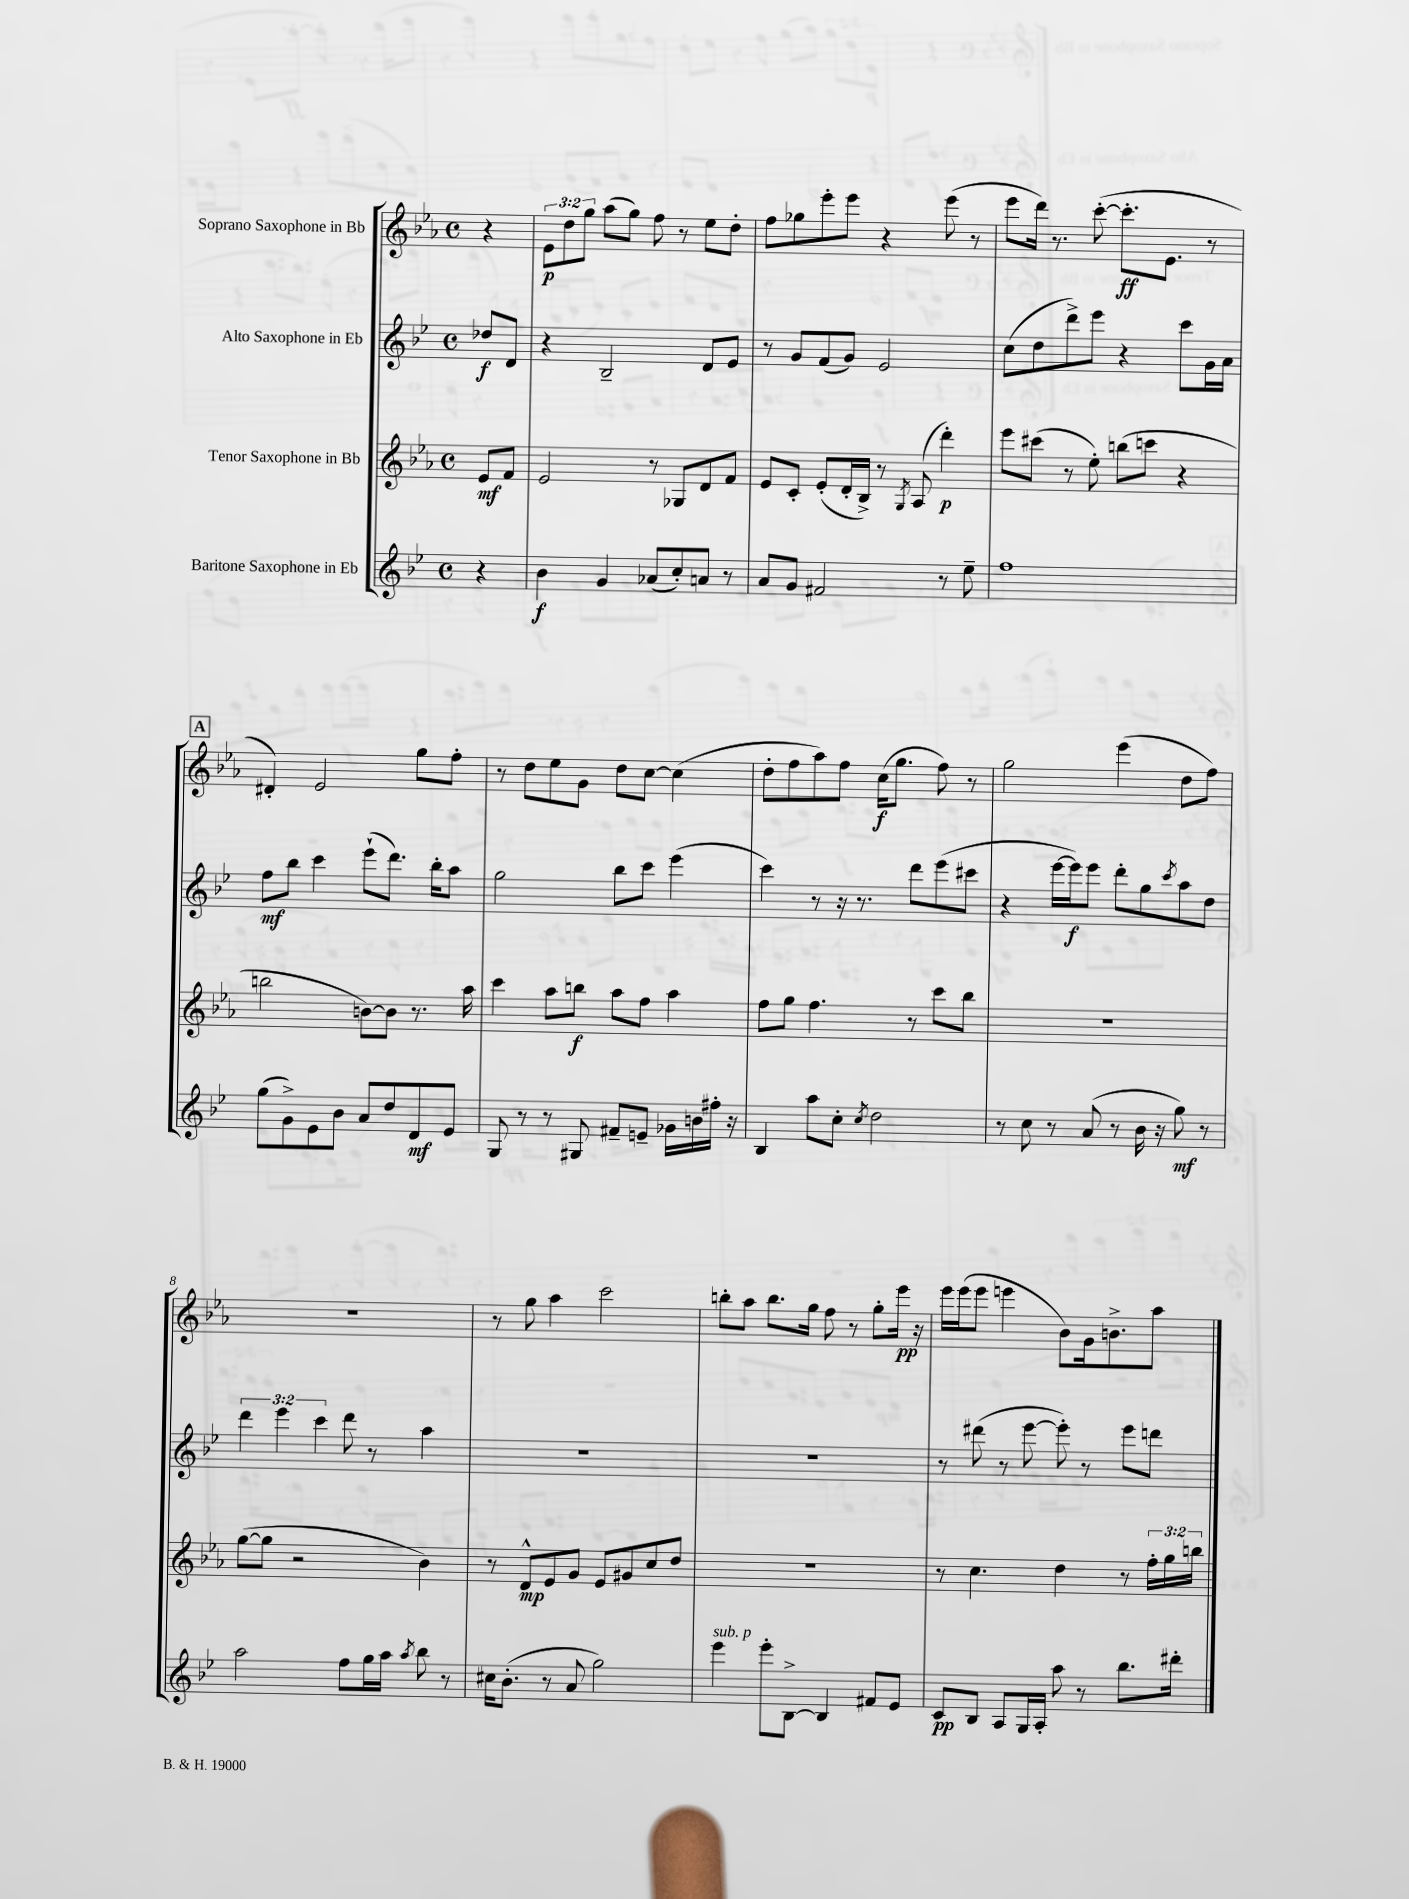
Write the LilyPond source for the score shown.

<<
\new StaffGroup <<
\new Staff = "s0" \with { instrumentName = "Soprano Saxophone in Bb" } {
    \clef treble \key ees \major \defaultTimeSignature \time 4/4 \override Staff.TupletNumber.text = #tuplet-number::calc-fraction-text \partial 4
    r4 |
    \tuplet 3/2 { ees'8\p d''8 g''8 } aes''8( g''8) f''8 r8 ees''8 d''8-. |
    f''8 ges''8 ees'''8-. ees'''8 r4 ees'''8( r8 |
    ees'''8 d'''16) r8. c'''8~-.( c'''8.-.\ff ees'8. r8 |
    \mark \markup { \box "A" } dis'4-.) ees'2 g''8 f''8-. |
    r8 d''8 ees''8 g'8 d''8 c''8~ c''4( |
    d''8-. f''8 aes''8) f''8 c''16\f( g''8. f''8) r8 |
    g''2 ees'''4( d''8 f''8) |
    R1 |
    r8 g''8 aes''4 c'''2 |
    b''8-. aes''8 b''8. g''16 f''8 r8 g''8-. ees'''16\pp r16 |
    ees'''16 ees'''16( ees'''8 e'''4 bes'8) g'16 b'8.-> aes''8 \bar "|." |
}
\new Staff = "s1" \with { instrumentName = "Alto Saxophone in Eb" } {
    \clef treble \key bes \major \defaultTimeSignature \time 4/4 \override Staff.TupletNumber.text = #tuplet-number::calc-fraction-text \partial 4
    des''8\f d'8 |
    r4 bes2-- d'8 ees'8 |
    r8 g'8 f'8( g'8) ees'2 |
    c''8( d''8 d'''8->) ees'''8 r4 c'''8 g'16 a'16 |
    \mark \markup { \box "A" } f''8\mf bes''8 c'''4 ees'''8-!( d'''8.) bes''16-. a''8 |
    g''2 bes''8 c'''8 ees'''4( |
    c'''4) r8 r16 r8. d'''8 ees'''8( cis'''8 |
    r4 ees'''16~ ees'''16\f) ees'''8 d'''8-. g''8 \acciaccatura { c'''8 } a''8 d''8 |
    \tuplet 3/2 { d'''4 ees'''4 c'''4 } d'''8 r8 a''4 |
    R1 |
    R1 |
    r8 dis'''8( r8 ees'''8~ ees'''8-.) r8 ees'''8 d'''8 \bar "|." |
}
\new Staff = "s2" \with { instrumentName = "Tenor Saxophone in Bb" } {
    \clef treble \key ees \major \defaultTimeSignature \time 4/4 \override Staff.TupletNumber.text = #tuplet-number::calc-fraction-text \partial 4
    ees'8\mf f'8 |
    ees'2 r8 ges8 d'8 f'8 |
    ees'8 c'8-. ees'8-.( d'16-. bes16->) r8 \acciaccatura { g8 } aes8( d'''4-.\p) |
    ees'''8 cis'''8( r8 ees''8-.) b''8( c'''8 r4 |
    \mark \markup { \box "A" } b''2 b'8~) b'8 r8. aes''16 |
    c'''4 aes''8 b''8\f aes''8 f''8 aes''4 |
    f''8 g''8 f''4. r8 c'''8 bes''8 |
    R1 |
    g''8~( g''8 r2 bes'4) |
    r8 d'8-^\mp ees'8 g'8 ees'8 gis'8 c''8 d''8 |
    R1 |
    r8 c''4. d''4 r8 \tuplet 3/2 { f''16-. g''16 b''16 } \bar "|." |
}
\new Staff = "s3" \with { instrumentName = "Baritone Saxophone in Eb" } {
    \clef treble \key bes \major \defaultTimeSignature \time 4/4 \partial 4
    r4 |
    bes'4\f g'4 aes'8( c''8-.) a'8 r8 |
    a'8 g'8 fis'2 r8 ees''8-- |
    f''1 |
    \mark \markup { \box "A" } g''8( g'8->) ees'8 bes'8 a'8 d''8 d'8\mf ees'8 |
    g8 r8 r8 gis8 fis'8-- e'8-- ges'16 b'16 fis''16-. r16 |
    bes4 a''8 c''8-. \acciaccatura { c''8 } d''2 |
    r8 c''8 r8 a'8( r8 bes'16 r16 g''8\mf) r8 |
    a''2 f''8 g''16 a''16 \acciaccatura { a''8 } bes''8 r8 |
    cis''16 bes'8.-.( r8 a'8 g''2) |
    ees'''4^\markup { \italic "sub. p" } ees'''8-. bes8~-> bes4 fis'8 ees'8 |
    c'8\pp bes8 a8 g16 a16-. a''8 r8 bes''8. dis'''16-. \bar "|." |
}
>>
>>
